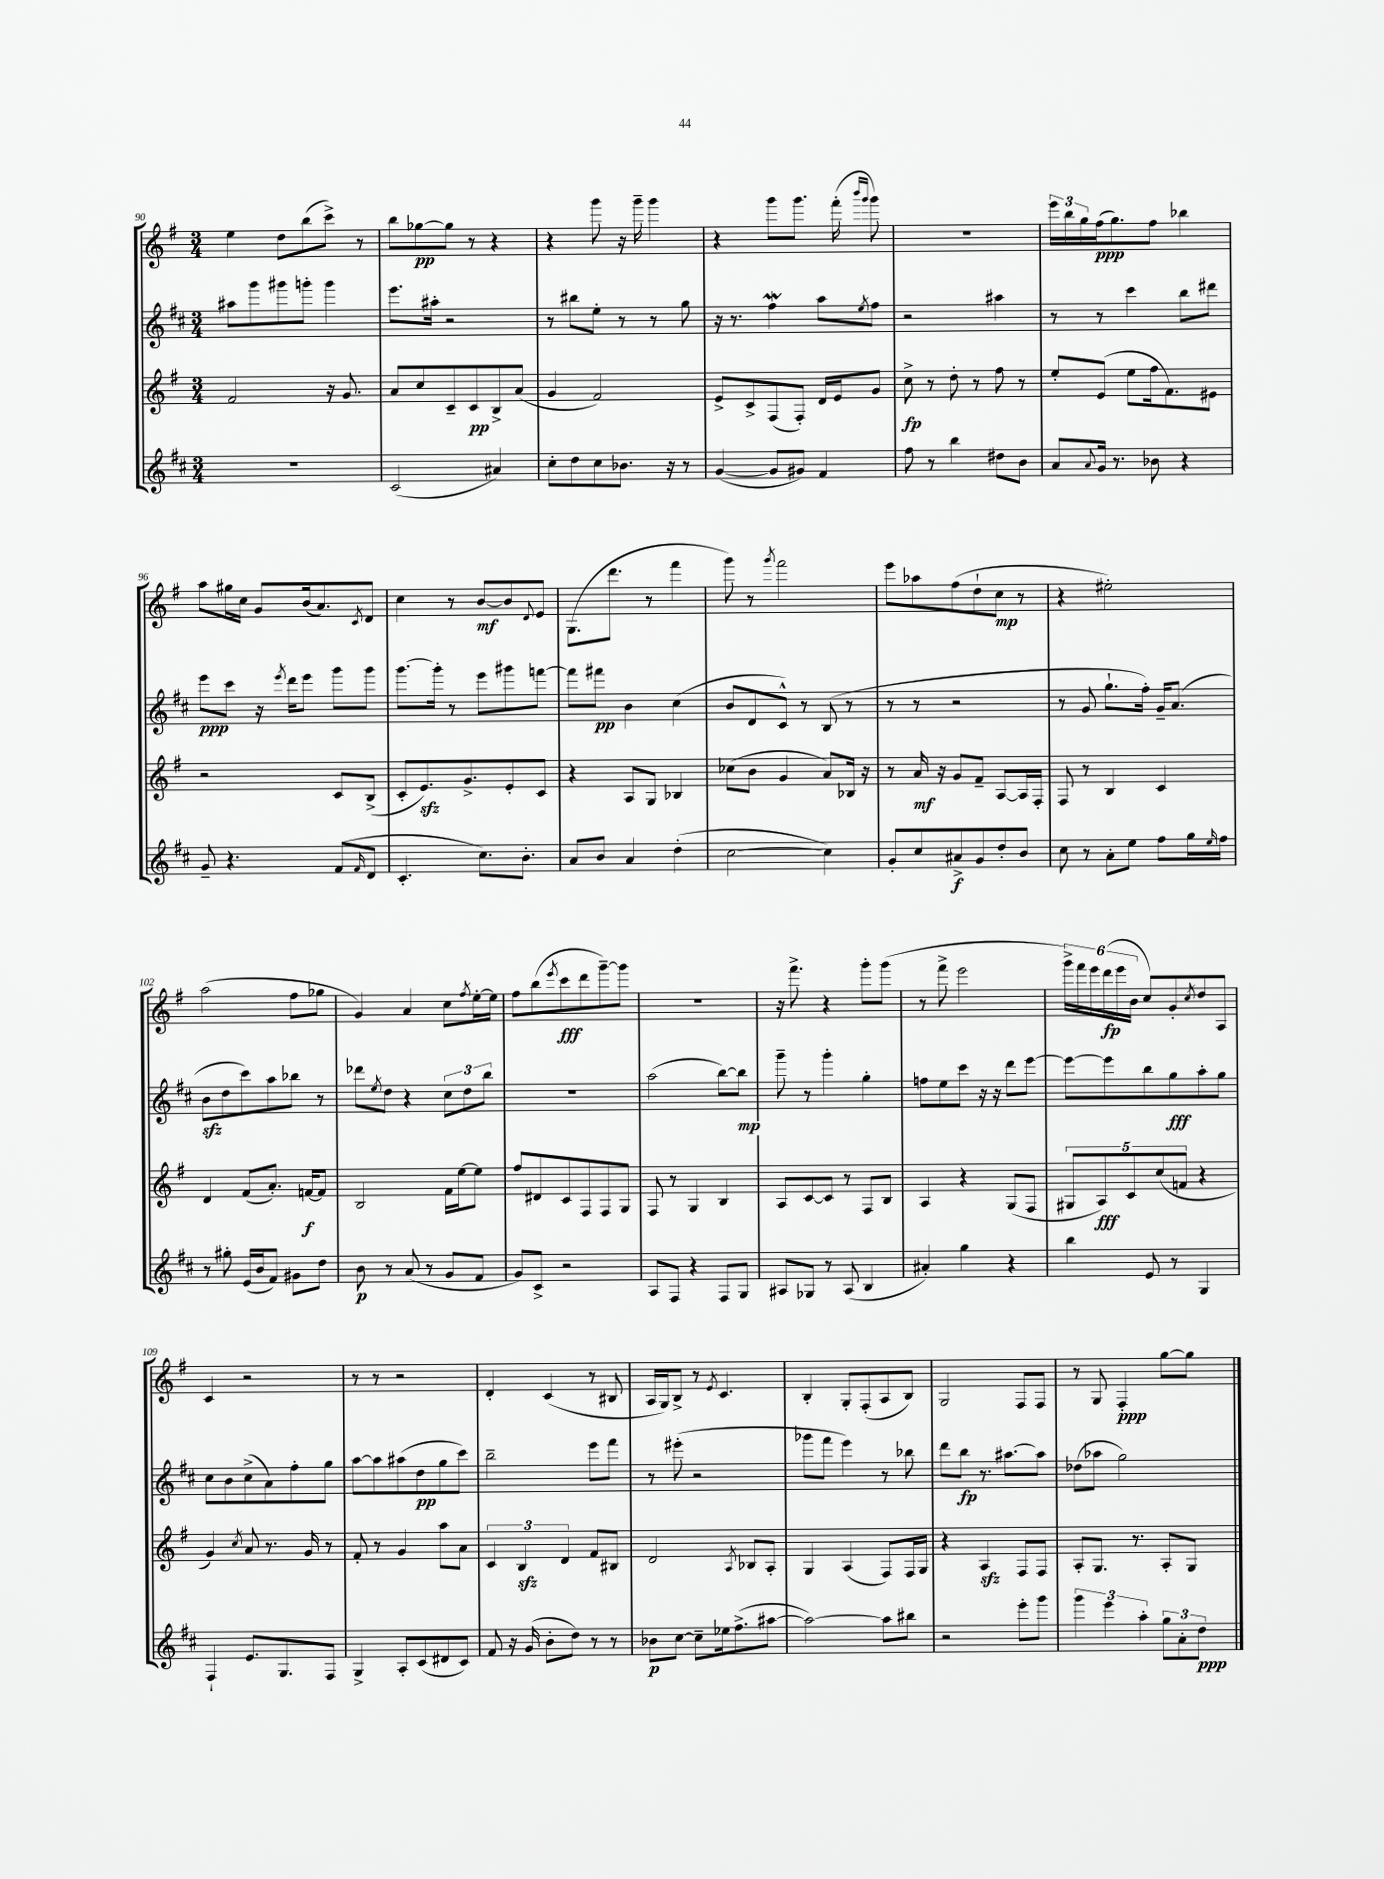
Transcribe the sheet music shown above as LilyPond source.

<<
\new StaffGroup <<
\new Staff = "s0" {
    \clef treble \key g \major \numericTimeSignature \time 3/4
    e''4 d''8 b''8( c'''8->) r8 |
    b''8 ges''8~\pp ges''8 r8 r4 |
    r4 g'''8 r16 g'''16-- g'''4 |
    r4 g'''8 g'''8. fis'''16-.( \grace { b'''16 g'''16 } g'''8) |
    R2. |
    \tuplet 3/2 { e'''16 b''16 g''16 } fis''16\ppp( g''8.) fis''8 bes''4 |
    a''8 gis''16 c''16 g'8 b'16( a'8.) \acciaccatura { c'8 } d'8 |
    c''4 r8 b'8~\mf b'8 \appoggiatura { d'8 } e'8 |
    g8.( d'''8. r8 fis'''4 |
    g'''8) r8 \acciaccatura { g'''8 } fis'''2 |
    e'''8 aes''8 fis''8( d''8-! c''8\mp r8 |
    r4 eis''2-.) |
    a''2( fis''8 ges''8 |
    g'4) a'4 c''8 \acciaccatura { fis''8 } e''16~-. e''16 |
    fis''8 b''8( \acciaccatura { e'''8 } c'''8\fff d'''8 g'''8~--) g'''8 |
    R2. |
    r16 fis'''8.-> r4 g'''8-. g'''8( |
    r8 fis'''8-> e'''2 |
    \tuplet 6/4 { g'''16->) fis'''16 e'''16 d'''16\fp( e'''16 b'16 } c''8) g'8-. \acciaccatura { c''8 } d''8 a8 |
    c'4 r2 |
    r8 r8 r2 |
    d'4-. c'4( r8 bis8 |
    a16 g16) b8-> r8 \acciaccatura { e'8 } c'4. |
    b4-. g8-. fis8-.( a8 b8) |
    g2 fis8 fis8 |
    r8 g8 fis4-.\ppp g''8~ g''8 \bar "|." |
}
\new Staff = "s1" {
    \clef treble \key d \major \numericTimeSignature \time 3/4
    ais''8 g'''8 gis'''8 g'''8-. g'''4 |
    e'''8. ais''16-. r2 |
    r8 bis''8 e''8-. r8 r8 g''8 |
    r16 r8. fis''4\mordent a''8 \acciaccatura { e''8 } fis''8 |
    r2 ais''4 |
    r8 r8 cis'''4 b''8 dis'''8 |
    e'''8\ppp cis'''8 r16 \acciaccatura { e'''8 } d'''16 e'''8 g'''8 g'''8 |
    g'''8.~ g'''16-. r8 e'''8 gis'''8 f'''8~ |
    f'''8 fis'''8\pp b'4 cis''4( |
    b'8 d'8 cis'8-^) r8 b8( r8 |
    r8 r8 r2 |
    r8 g'8 g''8.-! fis''16-.) g'16-- a'8.( |
    b'8\sfz d''8 cis'''8) a''8 bes''8 r8 |
    des'''8 \acciaccatura { e''8 } d''8 r4 \tuplet 3/2 { cis''8 d''8 b''8 } |
    R2. |
    a''2( b''8~) b''8\mp |
    g'''8-- r8 g'''4-. g''4-. |
    f''8 e''8 cis'''8 r16 r16 d'''8 e'''8~ |
    e'''8~ e'''8 b''8 g''8\fff a''8-. g''8 |
    cis''8 b'8 cis''8->( a'8) fis''8-. g''8 |
    a''8~ a''8 ais''8( d''8\pp g''8 cis'''8) |
    b''2-- e'''8 fis'''8 |
    r8 eis'''8-.( r2 |
    ges'''8 fis'''8 e'''4) r8 bes''8 |
    d'''8 b''8\fp r8. ais''8.~ ais''8 |
    des''8( aes''8 g''2) \bar "|." |
}
\new Staff = "s2" {
    \clef treble \key g \major \numericTimeSignature \time 3/4
    fis'2 r16 g'8. |
    a'8 c''8 c'8-- c'8\pp b8-> a'8( |
    g'4 fis'2) |
    e'8-> c'8-> fis8( fis8-.) d'16 e'16 g'8 |
    c''8->\fp r8 d''8-. r8 fis''8 r8 |
    e''8-. e'8( e''8 fis''16 fis'8.) eis'8 |
    r2 c'8 b8->( |
    c'8-. e'8.\sfz) g'8.-> e'8-. c'8 |
    r4 a8 g8 bes4 |
    ces''8( b'8 g'4 a'8) bes16 r16 |
    r8 a'16\mf r16 g'8 fis'8-- a8~ a16 fis16-. |
    fis8 r8 b4 c'4 |
    d'4 fis'8( a'8.-.) f'16~\f f'8 |
    b2 fis'16 e''16~ e''8 |
    fis''8 dis'8 c'8 fis8 fis8 g8 |
    fis8 r8 g4 b4 |
    a8 c'8~ c'8 r8 fis8 b8 |
    a4 r4 g8( fis8 |
    \tuplet 5/4 { gis8 a8\fff) c'8 c''8( f'8 } r4 |
    g'4) \acciaccatura { c''8 } a'8 r8. g'16 r8 |
    fis'8-. r8 g'4 a''8 a'8 |
    \tuplet 3/2 { c'4 b4\sfz d'4 } fis'8 bis8 |
    d'2 \acciaccatura { a8 } bes8 a8-. |
    g4 a4( fis8) fis16 g16 |
    r4 a4\sfz fis8 fis8 |
    a8-. g8. r8. a8-. g8 \bar "|." |
}
\new Staff = "s3" {
    \clef treble \key d \major \numericTimeSignature \time 3/4
    R2. |
    cis'2( ais'4) |
    cis''8-. d''8 cis''8 bes'8. r16 r8 |
    g'4~( g'8 gis'8) fis'4 |
    fis''8 r8 b''4 dis''8 b'8 |
    a'8 \appoggiatura { a'8 } g'16 r8. bes'8 r4 |
    g'8-- r4. fis'8( \grace { fis'16 } d'8 |
    cis'4.-. cis''8.) b'8.-. |
    a'8 b'8 a'4 d''4-.( |
    cis''2~ cis''4) |
    g'8-. cis''8 ais'8->\f g'8 d''8-. b'8 |
    cis''8 r8 a'8-. e''8 fis''8 g''16 \grace { e''16 } fis''16 |
    r8 gis''8-. e'16( b'16 fis'8) gis'8 d''8 |
    b'8\p r8 a'8( r8 g'8 fis'8 |
    g'8) cis'8-> r2 |
    a8 fis8 r4 fis8 g8 |
    ais8 ges8 r8 ais8( b4 |
    ais'4-.) g''4 r4 |
    b''4 e'8 r8 g4 |
    fis4-! e'8. g8. fis8 |
    g4-> a8-. cis'8( dis'8 cis'8) |
    fis'8 r16 g'16( b'8-. d''8) r8 r8 |
    bes'8\p cis''8~ cis''8-- ees''16 fis''8.->( ais''8~ |
    ais''2~) ais''8 bis''8 |
    r2 e'''8-. g'''8 |
    \tuplet 3/2 { g'''4 e'''4 a''4-. } \tuplet 3/2 { g''8 a'8-. d''8\ppp } \bar "|." |
}
>>
>>
\layout { \context { \Score currentBarNumber = #90 } }
